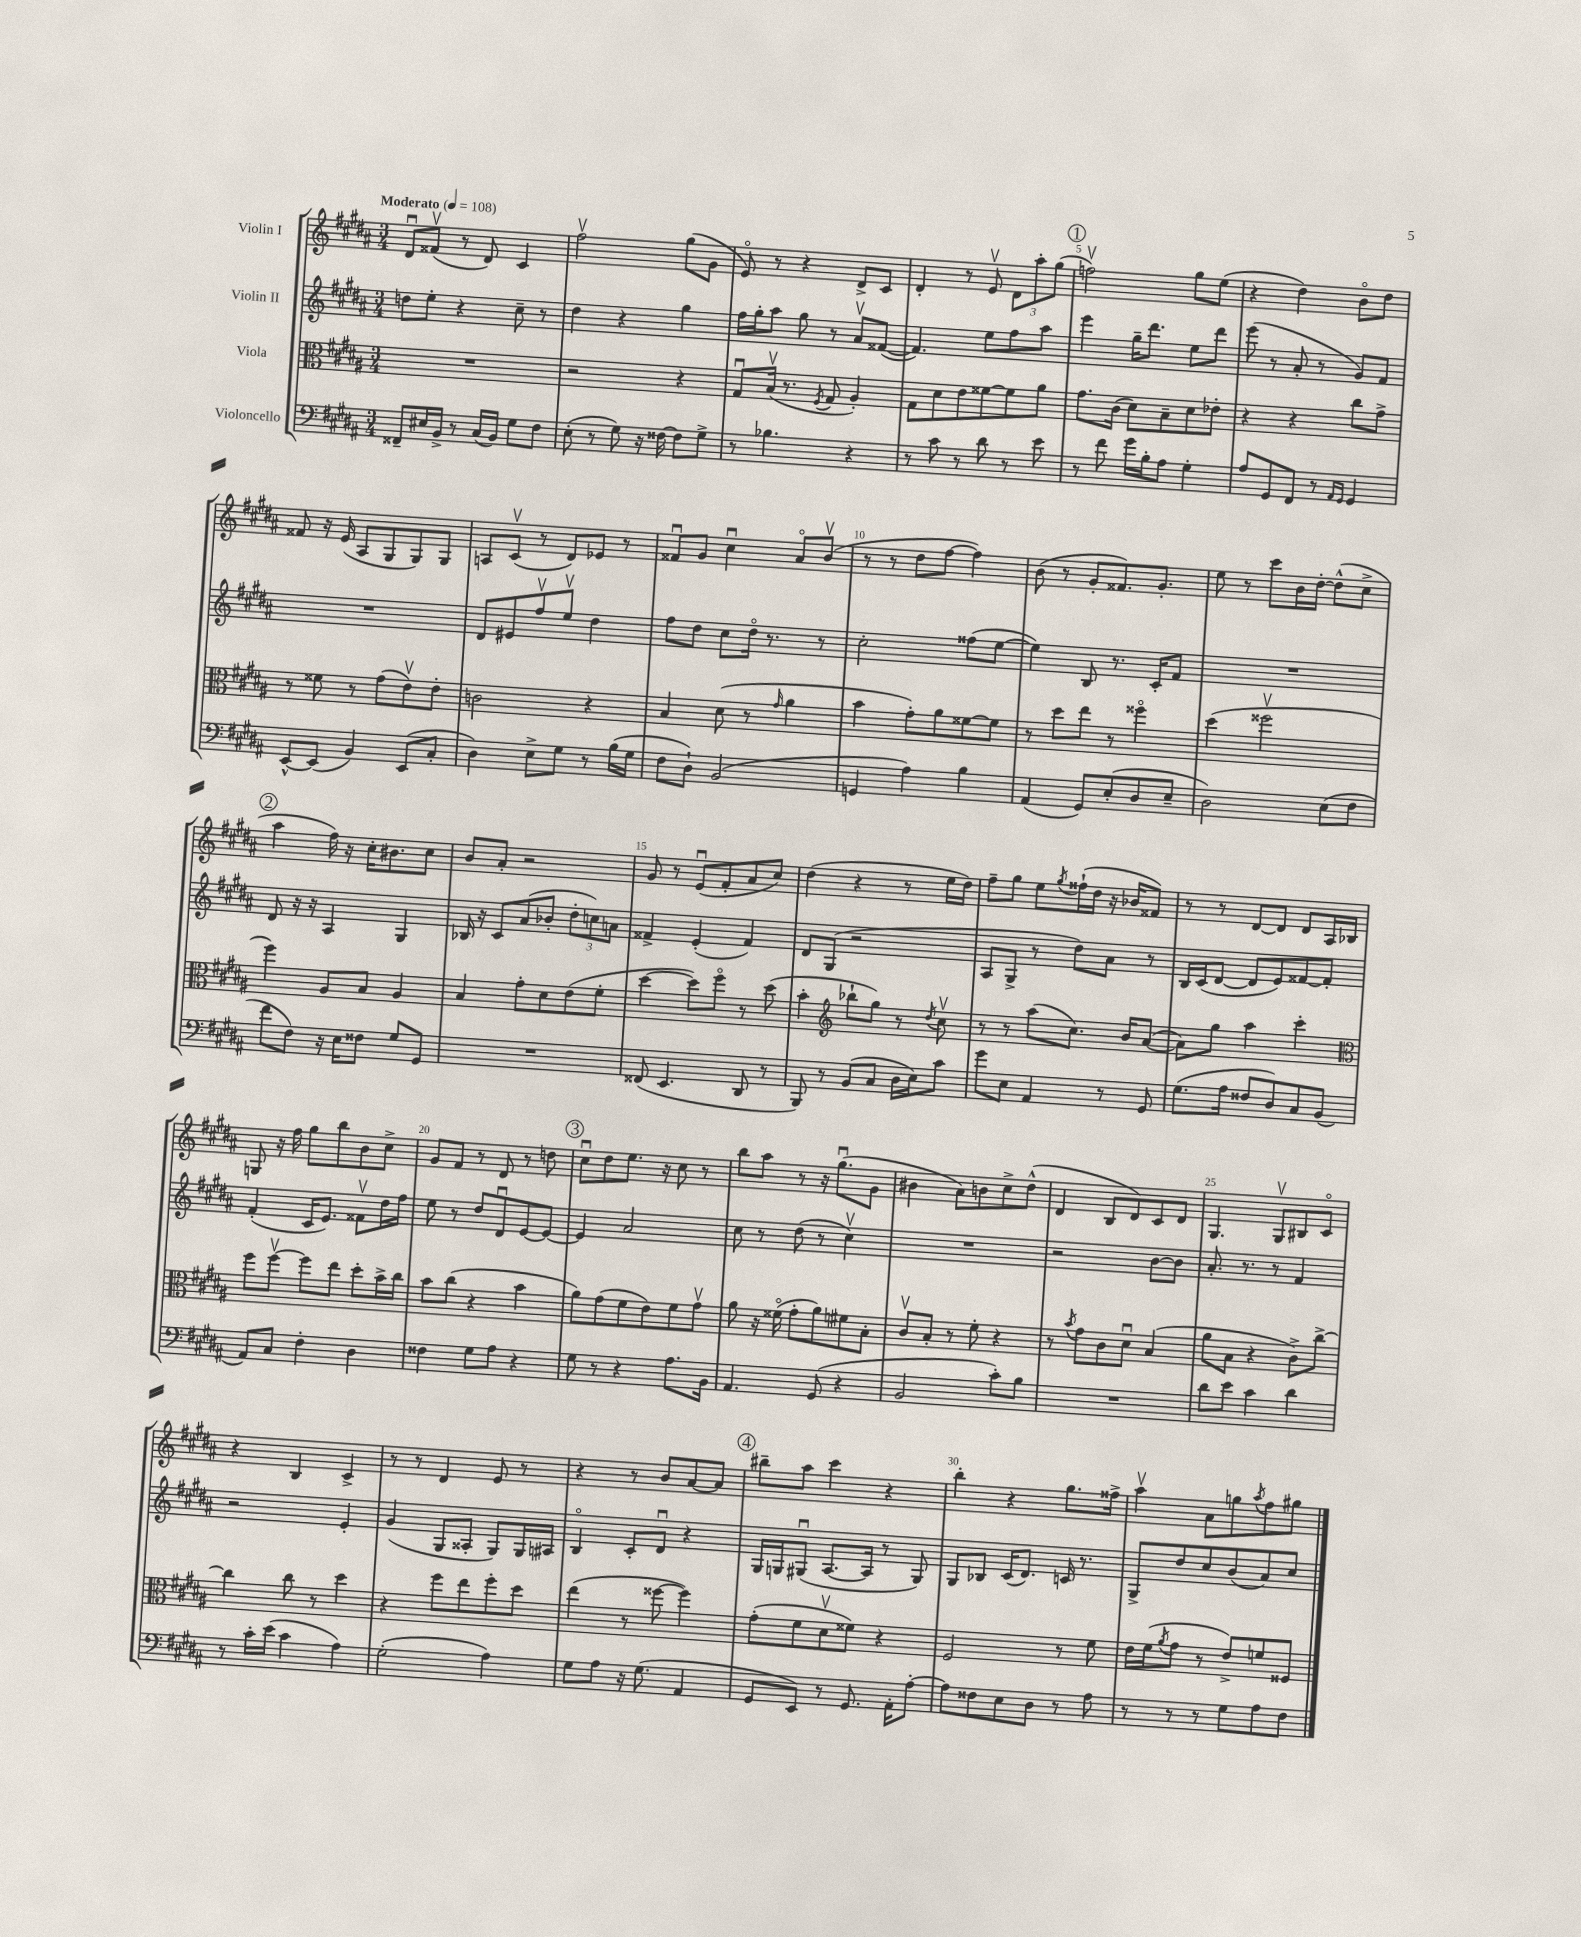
<<
\new StaffGroup <<
\new Staff = "s0" \with { instrumentName = "Violin I" } {
    \clef treble \key b \major \numericTimeSignature \time 3/4 \tempo "Moderato" 4 = 108
    dis'8\downbow fisis'8\upbow( r8 dis'8) cis'4 |
    fis''2\upbow gis''8( gis'8 |
    e'8\flageolet) r8 r4 dis'8-> cis'8 |
    dis'4-. r8 e'8\upbow \tuplet 3/2 { dis'8 ais''8-. gis''8( } |
    \mark \markup { \circle "1" } f''2\upbow) gis''8 e''8( |
    r4 dis''4) b'8\flageolet dis''8 |
    fisis'8 r16 e'16( ais8 gis8 gis8) gis8 |
    a8 cis'8\upbow( r8 dis'8) ees'8 r8 |
    fisis'8\downbow gis'8 cis''4\downbow ais'8\flageolet b'8\upbow( |
    r8 r8 dis''8 fis''8~ fis''4) |
    b'8( r8 gis'8-. fisis'8.) gis'8.-. |
    e''8 r8 cis'''8 b'16 dis''16~-. dis''8-^( cis''8-> |
    \mark \markup { \circle "2" } ais''4 fis''16) r16 cis''16-. bis'8. cis''8 |
    b'8 ais'8-. r2 |
    gis'8 r8 e'8\downbow( fis'8-. ais'8 cis''8) |
    dis''4( r4 r8 e''16 dis''16) |
    fis''8-- gis''8 e''8 \acciaccatura { gis''8 } fisis''16-!( dis''16 r16 bes'16 fisis'8) |
    r8 r8 dis'8~ dis'8 dis'8 ais16 bes16 |
    g8 r16 fis''16 gis''8 b''8 b'8 cis''8-> |
    gis'8 fis'8 r8 dis'8 r8 d''8 |
    \mark \markup { \circle "3" } cis''8\downbow dis''8 e''8. r16 cis''8 r8 |
    b''8 ais''8 r8 r16 gis''8.\downbow( gis'8 |
    bis'4 ais'8) b'8 cis''8-> dis''8-^( |
    dis'4 b8 dis'8) cis'8 dis'8 |
    gis4. gis8\upbow bis8 cis'8\flageolet |
    r4 b4 cis'4-> |
    r8 r8 dis'4 e'8 r8 |
    r4 r8 b'8 ais'8~ ais'8 |
    \mark \markup { \circle "4" } bis''8-- ais''8 cis'''4 r4 |
    b''4-. r4 gis''8. fisis''16-> |
    ais''4\upbow ais'8 g''8 \acciaccatura { ais''8 } fis''8 gis''8 \bar "|." |
}
\new Staff = "s1" \with { instrumentName = "Violin II" } {
    \clef treble \key b \major \numericTimeSignature \time 3/4
    d''8 e''8-. r4 cis''8-- r8 |
    dis''4 r4 gis''4 |
    fis''16 gis''16-. ais''8 gis''8 r8 ais'8\upbow fisis'8~( |
    fisis'4.) e''8 fis''8 ais''8 |
    \mark \markup { \circle "1" } e'''4 gis''16-- dis'''8. e''8 dis'''8 |
    e'''8( r8 ais'8-. r8 gis'8) fis'8 |
    R2. |
    dis'8 eis'8 fis''8\upbow e''8\upbow dis''4 |
    fis''8 dis''8 cis''8 dis''16\flageolet r8. r8 |
    cis''2-. fisis''8( e''8~ |
    e''4) b8 r8. cis'16-. fis'8 |
    R2. |
    \mark \markup { \circle "2" } dis'8 r16 r16 ais4 gis4 |
    bes16 r16 cis'8 ais'8( bes'8-. \tuplet 3/2 { dis''8-. c''8) a'8 } |
    fisis'4-> e'4-.( fisis'4) |
    dis'8 gis8( r2 |
    ais8 gis8-> r8 dis''8) ais'8 r8 |
    b16 cis'16( dis'8~ dis'8 e'8) fisis'8~ fisis'8-. |
    fis'4-.( cis'16 e'8.) fisis'8\upbow dis''16 fis''16 |
    e''8 r8 dis''8 dis'8\downbow e'8~ e'8~ |
    \mark \markup { \circle "3" } e'4 ais'2 |
    cis''8 r8 dis''8( r8 cis''4\upbow) |
    R2. |
    r2 b'8~ b'8 |
    ais'8.-. r8. r8 fis'4 |
    r2 e'4-. |
    gis'4( gis8 aisis8-. gis8) gis16 ais16 |
    b4\flageolet cis'8-. dis'8\downbow r4 |
    \mark \markup { \circle "4" } gis16 g16 gis8\downbow( ais8.~ ais16 r8 gis8) |
    gis8 bes8 cis'16( dis'8.) c'16 r8. |
    gis8-> dis''8 cis''8 b'8( ais'8) cis''8 \bar "|." |
}
\new Staff = "s2" \with { instrumentName = "Viola" } {
    \clef alto \key b \major \numericTimeSignature \time 3/4
    R2. |
    r2 r4 |
    gis8\downbow b16\upbow( r8. \acciaccatura { fis8 } gis8 ais4-.) |
    gis8 dis'8 e'8 fisis'8~ fisis'8 ais'8 |
    \mark \markup { \circle "1" } gis'8. cis'16( dis'8) b8-- dis'8 ees'8-. |
    r4 r4 cis''8 gis'8-> |
    r8 fisis'8 r8 gis'8( e'8\upbow) e'8-. |
    c'2 r4 |
    b4 dis'8( r8 \grace { gis'16 } ais'4 |
    b'4 gis'8-.) ais'8 fisis'8~ fisis'8 |
    r8 dis''8 e''8 r8 fisis''4\flageolet |
    dis''4( fisis''2\upbow |
    \mark \markup { \circle "2" } fis''4) ais8 b8 ais4 |
    b4 gis'8-. dis'8 e'8( fis'8-. |
    dis''4~ dis''8) fis''8\flageolet r8 dis''8( |
    b'4-. \clef treble bes''8-! gis''8) r8 \acciaccatura { dis''8 } cis''8\upbow |
    r8 r8 ais''8( cis''8.) b'16 ais'8~( |
    ais'8) gis''8 ais''4 cis'''4-. |
    \clef alto fis''8 fis''8~\upbow fis''8 e''8 dis''8-. b'16-> cis''16 |
    b'8 cis''8( r4 b'4 |
    \mark \markup { \circle "3" } ais'8) gis'8( fis'8 e'8) fis'8 gis'8\upbow |
    ais'8 r16 fisis'16\flageolet( gis'8-. ais'8) fis'8 b8-. |
    cis'8\upbow b8-. r8 fis'8-. r4 |
    r8 \acciaccatura { b'8 } gis'8 cis'8 dis'8\downbow b4( |
    ais'8 b8 r4 cis'8->) cis''8~-> |
    cis''4 cis''8 r8 dis''4 |
    r4 fis''8 e''8 fis''8-. dis''8 |
    e''4( r8 fisis''8~ fisis''4) |
    \mark \markup { \circle "4" } gis'8-.( fis'8 dis'8\upbow fisis'8) r4 |
    fis2 r8 fis'8 |
    e'16 fis'16( \acciaccatura { ais'8 } gis'8 r8 e'8->) f'8 fisis8 \bar "|." |
}
\new Staff = "s3" \with { instrumentName = "Violoncello" } {
    \clef bass \key b \major \numericTimeSignature \time 3/4
    fisis,8-- eis16 b,16-> r8 cis16( b,16) gis8 fis8 |
    e8-.( r8 gis8) r16 fisis16~ fisis8 gis8-> |
    r8 bes4. r4 |
    r8 cis'8 r8 dis'8 r8 e'8 |
    \mark \markup { \circle "1" } r8 fis'8 gis'16 b16-. ais8 gis4-. |
    ais8 gis,8 fis,8 r8 \grace { ais,16 gis,16 } gis,4 |
    e,8~-^ e,8( b,4) e,8( cis8-. |
    dis4) e8-> gis8 r8 b16( gis16 |
    fis8 dis8-!) b,2( |
    g,4 ais4) b4 |
    ais,4( gis,8) e8-.( dis8 e8-- |
    dis2) e8( fis8 |
    \mark \markup { \circle "2" } fis'8 fis8) r16 e16 fisis8 gis8 gis,8 |
    R2. |
    fisis,8( e,4. dis,8 r8 |
    b,,8) r8 b,8( cis8 dis16 e16) cis'8 |
    gis'8 e8 ais,4 r8 gis,8 |
    gis8.( ais16 fisis8 dis8) cis8 b,8( |
    ais,8) cis8 fis4-. dis4 |
    fisis4 gis8 ais8 r4 |
    \mark \markup { \circle "3" } gis8 r8 r4 ais8. b,16 |
    ais,4. gis,8( r4 |
    b,2 cis'8-.) b8 |
    R2. |
    dis'8 e'8 cis'4 dis'4 |
    r8 cis'16-. e'16( cis'4 ais4) |
    gis2-.( ais4) |
    gis8 ais8 r16 gis8.( ais,4 |
    \mark \markup { \circle "4" } gis,8 e,8) r8 gis,8. ais,16-. ais8~-. |
    ais8 fisis8 e8 dis8 r8 ais8 |
    r8 r8 r8 gis8 ais8 fis8 \bar "|." |
}
>>
>>
\layout { \context { \Score \override BarNumber.break-visibility = ##(#f #t #t) barNumberVisibility = #(every-nth-bar-number-visible 5) } }
